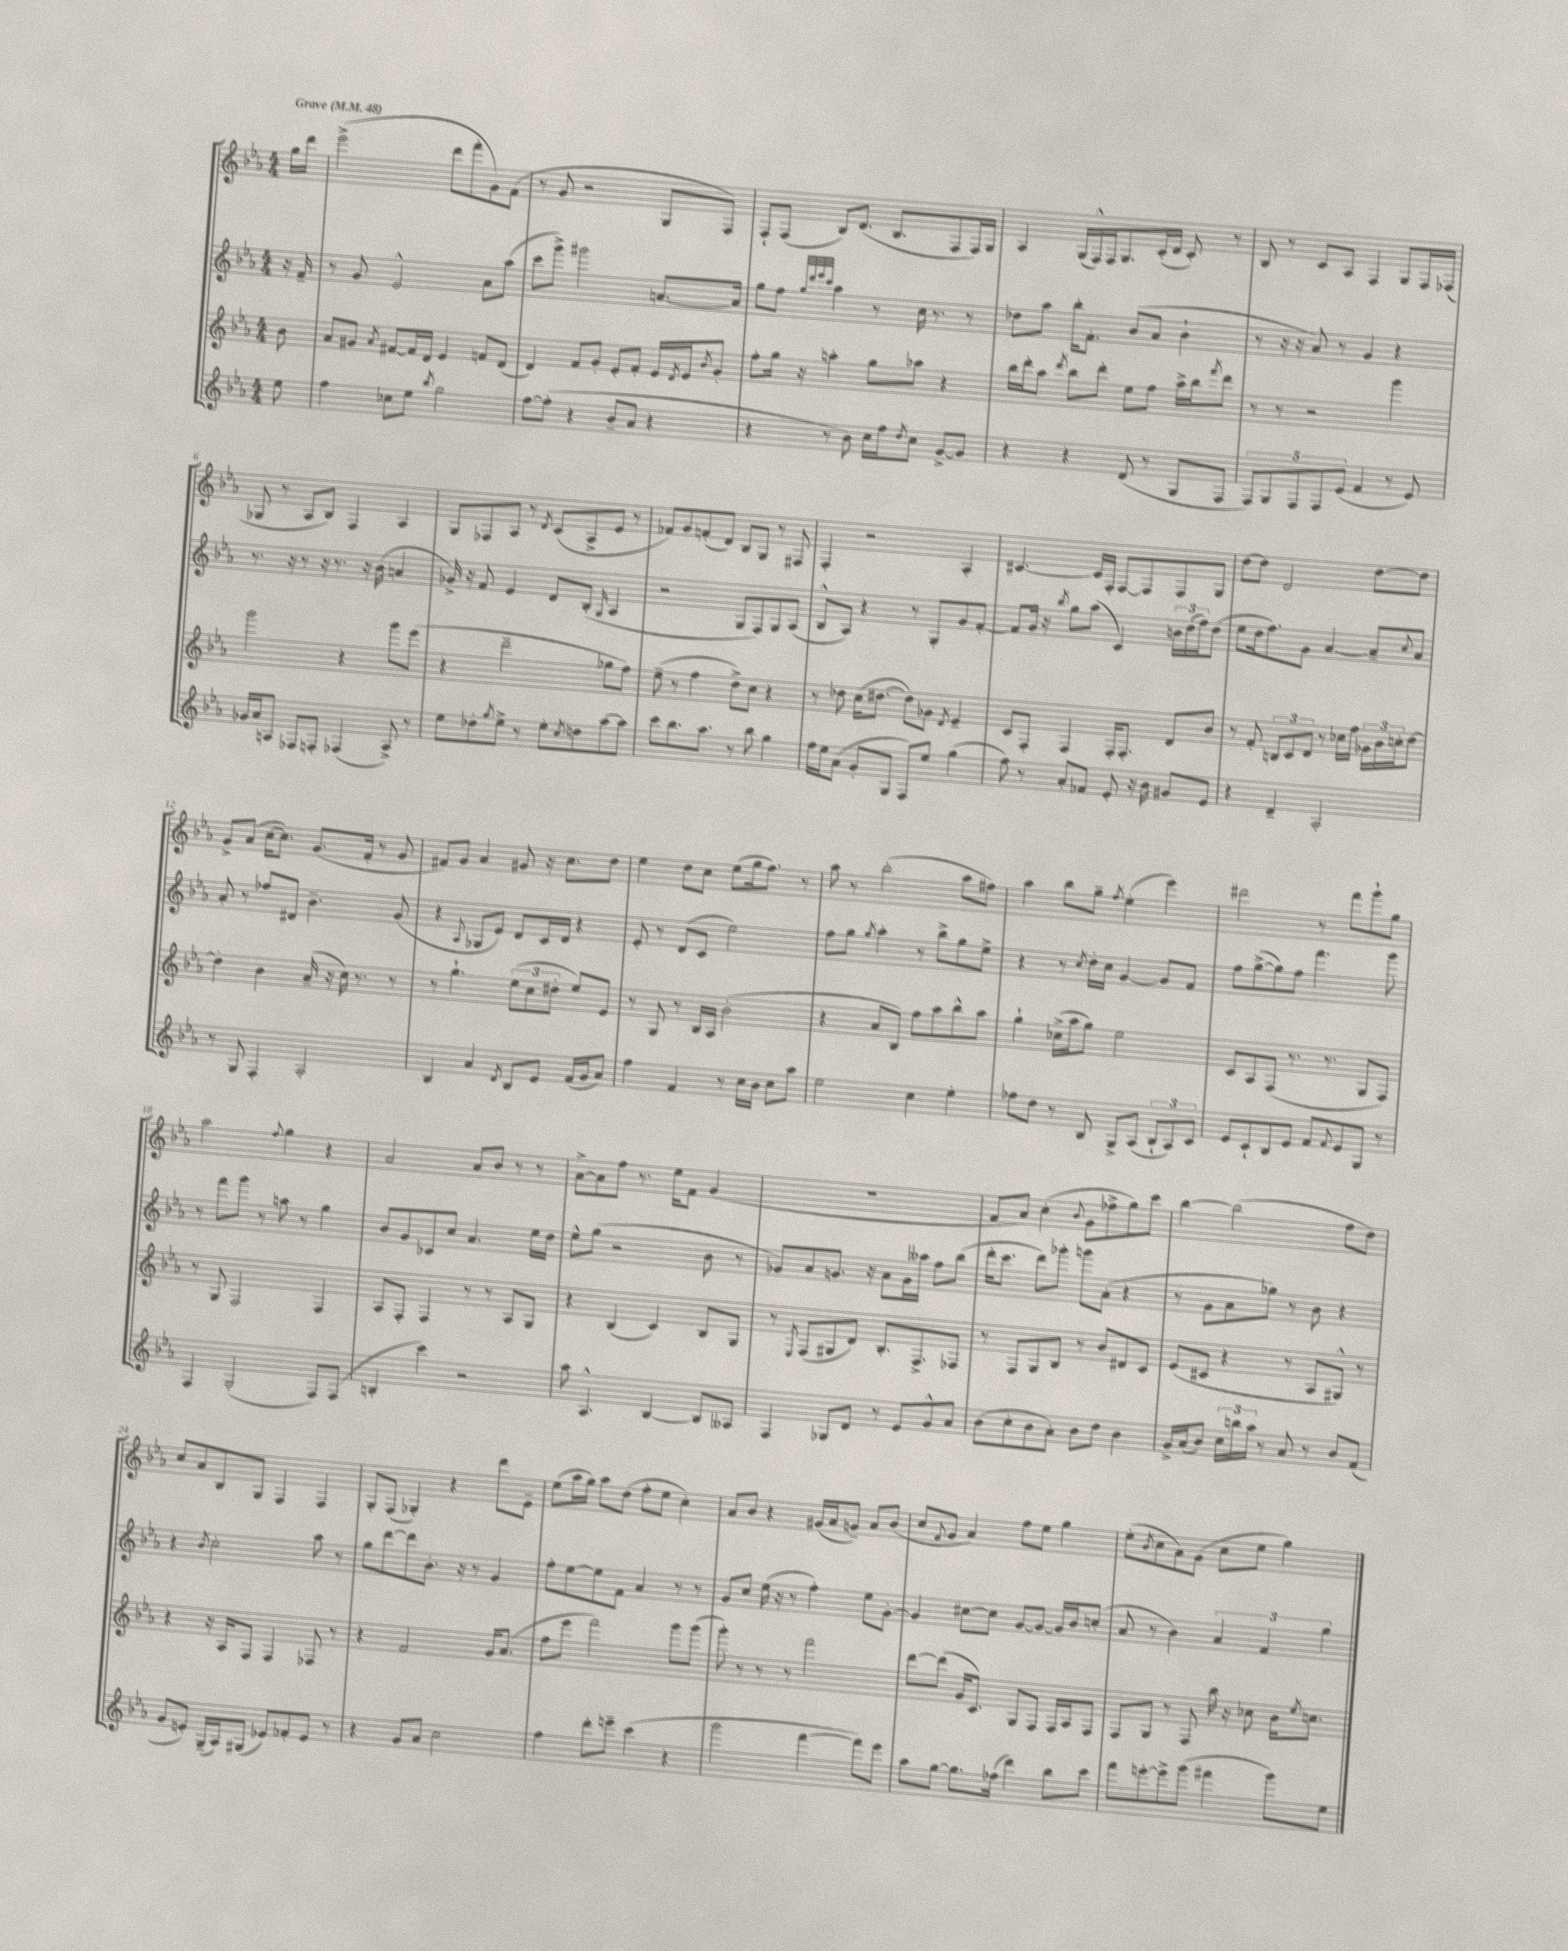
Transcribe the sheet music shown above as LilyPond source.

<<
\new StaffGroup <<
\new Staff = "s0" {
    \clef treble \key ees \major \numericTimeSignature \time 4/4 \partial 8 \tempo "Grave" 4 = 48
    g''16 d'''16 |
    ees'''2->( d'''8 f'''8-. g'8) f'8( |
    r8 g'8 r2 g8 f8) |
    f8-! f8( bes8) d'8.( bes8. f8 f16) g16 |
    aes4 g16( f16-^) f16 g8. c'16-.( d'16 c'8-.) r8 |
    bes8 r8 c'8 aes8 f4 g8 f16 fes16( |
    ges8 r8 aes8 bes8) f4 aes4 |
    g8 fes8 aes8 r8 \acciaccatura { d'8 } c'8( aes8-> ees'8 r8 |
    fes'8) g'8 f'8-.( d'8) bes8 g8 r8 fis8 |
    f4-. r2 aes4-. |
    cis'4.~ cis'16 f16-. f8~ f8 f8 g8 |
    d''8~ d''8 d'2 d''8~ d''8 |
    g'8-> aes'8( c''16~ c''8.) g'8.( f'16-. r8 g'8 |
    fis'8) g'8 aes'4 gis'8 r16 c''8. d''8 |
    ees''4 d''8 c''8 ees''8( g''16 f''8.) r8 |
    aes''8 r8 bes''2-.( aes''8 fis''8) |
    aes''4 bes''8 g''8-- \acciaccatura { f''8 } ees''4-.( ees'''4) |
    dis'''2 r8 f'''8 g'''8-! g''8 |
    aes''2 \appoggiatura { f''8 } g''4 r4 |
    aes'2 aes'8 bes'8 r8 r8 |
    aes'8~-> aes'8 f''8 r8. ees''16 f'8 g'4( |
    R1 |
    f'8 aes'8) c''4-.( \appoggiatura { bes'8 } g'8 fes''8-> g''8) c'''8 |
    bes''4~ bes''2( f''8 d''8) |
    c''8 aes'8 bes8 g8 f4 f4 |
    g8-. f8( ges4-.) r4 d'''8 ees'8-- |
    ees''8( aes''16 g''16) aes''8 d''8( f''8-. ees''8 c''4-.) |
    aes'8 bes'8 r4 gis'16( aes'16 g'8--) aes'8 bes'8( |
    c''8 \appoggiatura { f'8 } g'8 aes'4) f''8 ees''8 g''4 |
    ees''8-.( \acciaccatura { bes'8 } c''8 aes'8) g'8( c''8 ees''8 g''4) \bar "|." |
}
\new Staff = "s1" {
    \clef treble \key ees \major \numericTimeSignature \time 4/4 \partial 8
    r16 f'16-- |
    r8 g'8 ees'2-^ aes'8 aes''8( |
    c'''8 g'''8->) gis'''2 a'8.~ a'16 |
    g''8 f''8 \grace { g''32 d'''32 ees'''32 c'''32 } aes''4 r8 c''16 r8. r8 |
    des''8 aes''8 bes''16-. f'8.-. bes'8( aes'8 bes'4-! |
    r8 r16 r16 aes'8) r8 g'4 r4 |
    r8. r16 r8 r16 r8. r16 bes'16( a'4 |
    ges'16->) r16 f'8 ees'4 d'8 bes8-.( \grace { g16 } aes4 |
    r2 g8 f8) g8 aes8( |
    bes8-^ aes8) r4 r8 g8-. g'8 f'8~-. |
    f'8 g'16 r16 \acciaccatura { bes''8 } g''8 aes''8( c'4) \tuplet 3/2 { b'16 d''16( f''16) } d''8( |
    ees''8 d''16 f''8.) g'8 aes'4~ aes'8-- \appoggiatura { c''8 } aes'8 |
    aes'8-. r8 fes''8 dis'8 bes'4.-- g'8( |
    r4 \appoggiatura { aes8 } ges8 ees'8) d'8 c'16 d'16 r4 |
    ees'8-. r8 d'8( c'8 ees''2) |
    f''8 g''8 \acciaccatura { g''8 } aes''4-. r8 bes''8-> g''8 ees''8-> |
    r4 r8 \acciaccatura { c''8 } d''16-. c''16 g'4~ g'8 f'8 |
    f''8 g''8~->( g''8) f''8 f'''4. g'''8 |
    r8 f'''8 g'''8 r8 a''8 r8 g''4 |
    bes'8 g'8 ces'8 c''8 aes'4. ees''16 d''16 |
    ees''8-^ g''8( r2 bes'8 r8 |
    ges'8) aes'8 g'8. r16 aes'8 g'16 aeses''16 f''8 bes''8( |
    d'''16-. c'''8. d'''8) ges'''8-. g'''8 aes'8-.( r4 |
    r8 g'8 aes'8 ges''8) r8 bes'8 r4 |
    r4 \acciaccatura { bes'8 } c''2-. aes''8 r8 |
    g''8 d'''8~ d'''8 bes'8.-. r16 r8 g'4 |
    f''8-. ees''8~ ees''8 f'8 aes'4 r8 r8 |
    g'8 c''8 ees''16( r16 r8 f''4-.) ees''8 g'8~-. |
    g'4 cis''8~ cis''8 g'8~ g'8~ g'16 bes'16 c''8-.( |
    aes'8 r8 bes'4) \tuplet 3/2 { aes'4 f'4 g''4 } \bar "|." |
}
\new Staff = "s2" {
    \clef treble \key ees \major \numericTimeSignature \time 4/4 \partial 8
    bes'8 |
    aes'8 gis'8 \acciaccatura { aes'8 } fis'8~ fis'16 d'16 ees'4 f'8 d'8( |
    d'4) f'8 g'8-. ees'8-. f'8-. ees'16 \acciaccatura { d'8 } ees'16 \acciaccatura { bes'8 } g'8-. |
    f''8-. g''16 r16 a''4-. g''8 aes''8 r4 |
    bes''16 d'''16-. aes''8 \acciaccatura { d'''8 } bes''8 d'''8-. ees''8 f''8 aes''16-> bes''16 \acciaccatura { f'''8 } d'''8 |
    r8 r8 r2 g'''4 |
    g'''2 r4 g'''8 ees'''8( |
    r4 d'''2-- ges''8 f''8) |
    ees''8--( r8 f''4 d''8->) c''8 r4 |
    r8 des''8 c''16( dis''8.~ dis''8) ges'8 \acciaccatura { d'8 } ees'4-- |
    c'8 f8-. f4 f16-. f8.-. d'8 bes'8 |
    r8 f'8-. \tuplet 3/2 { b8 c'8 d'8 } r8 ces''16 f''16 \tuplet 3/2 { ges'16 bes'16 c''16-. } d''8~ |
    d''4-. bes'4 aes'16--( r16 c''16) r8. r8 |
    r8 g''4.-! \tuplet 3/2 { ees''8( c''8 dis''8-. } ees''8) ees'8 |
    r8 g8 r8 bes16 aes16 bes'2-.( |
    r4 aes'8 bes8) f''8 aes''8 bes''8-^ aes''8 |
    g''4-! ces''16->( aes''16 g''8) ees''2 |
    c'8 aes8 f8( r8. r8. g8 f8) |
    r8 g8 f2 f4 |
    aes8 f8-. f4 r8 r8 aes8 g8 |
    r4 bes4( c'4) bes8 g8 |
    r8 \acciaccatura { ees8 } f8( gis8 d'8) bes8.-. f8.-> fes8 |
    r8 f8 g8 bes8 r8 bes'8 dis'8 c'8 |
    ees'8( cis'8 r4 r8 aes8 gis8-^) r8 |
    r4 r16 aes16 f8 f4 fes8 r8 |
    r4 f'2 g'16 aes'8.( |
    f''8 ees'''8 f'''2) g'''8 g'''8( |
    g'''8-.) r8 r8 r8 f'''2 |
    d'''8~ d'''8( g'16 c'8.) g8 f8 f16 aes16 f8 |
    f8 g8 r8 f8 bes''16 r16 ces''8 bes'16 \acciaccatura { ees''8 } c''8. \bar "|." |
}
\new Staff = "s3" {
    \clef treble \key ees \major \numericTimeSignature \time 4/4 \partial 8
    ees''8 |
    f''4 ces''8 ees''8 \acciaccatura { bes''8 } g''2 |
    f''8~ f''8-.( r4 bes'8-- aes'8 r4 |
    r4 r8 bes'8) c''16 f''16 \acciaccatura { d''8 } c''8 g'8~-> g'8 |
    r4 r4 d'8( r8 g8 f8 |
    \tuplet 5/4 { f8) g8 f8 f8 ees'8( } f'4 r8 ees'8) |
    ges'16 aes'16 a8 fes8 f8-. fes4( a8->) r8 |
    ees''8 des''8-. \acciaccatura { g''8 } ees''8-> r8 ees''8-. \acciaccatura { c''8 } d''8 aes''8~ aes''8 |
    c'''8 bes''8. aes''8. r8 bes''8 g''4 |
    f''16 ees''16 aes'8( g'8-. g8 f8) ees''8 g''4( |
    f''8) r8 aes'8-. fes'8 ees'8-. r16 bes'16 gis'8 ees'8 |
    r4 d'4-- aes2-. |
    r8 g8 f4-. aes2-. |
    bes4 aes'4 \acciaccatura { d'8 } bes8 ees'8 f'16( g'16 aes'8) |
    f''4 f'4 r8 c''16 bes'16 c''8 aes''8 |
    ees''2 c''4 ees''4-. |
    fes''8 d''8 r8 bes8 g8-> aes8( \tuplet 3/2 { bes8-! aes8) c'8 } |
    ees'8 c'8-! bes8 ees'8 f'8 \appoggiatura { f'8 } ees'8 g8 r8 |
    f4 g2-.( f8) f8( |
    b4-. c'''4) r2 |
    aes''8 aes4.-^ bes4~ bes8 aeses8 |
    f4 ges8 d'8 r8 ees'8 g'8-^ aes'8 |
    bes'8( c''8-. bes'8 aes'8-.) bes'8 d''8 bes'4 |
    g'16-> aes'16( bes'8) \tuplet 3/2 { c''16 b''16 aes''16 } r8 aes'8 r8 bes'8 f'8( |
    g'8 e'8-.) g16--( aes16) gis8( ees'8) fes'8-. ees'8 r8 |
    r4 g'8 aes'8 c''2 |
    f''4 d'''8-. e'''8-- c'''4( r4 |
    g'''2 f'''4~ f'''8) ees'''8 |
    aes''8 g''8~ g''8. fes''16( d'''4) bes''8 c'''8 |
    f'''8 e'''8~-. e'''8-> g'''8( fis'''4 g'''8) ees''8 \bar "|." |
}
>>
>>
